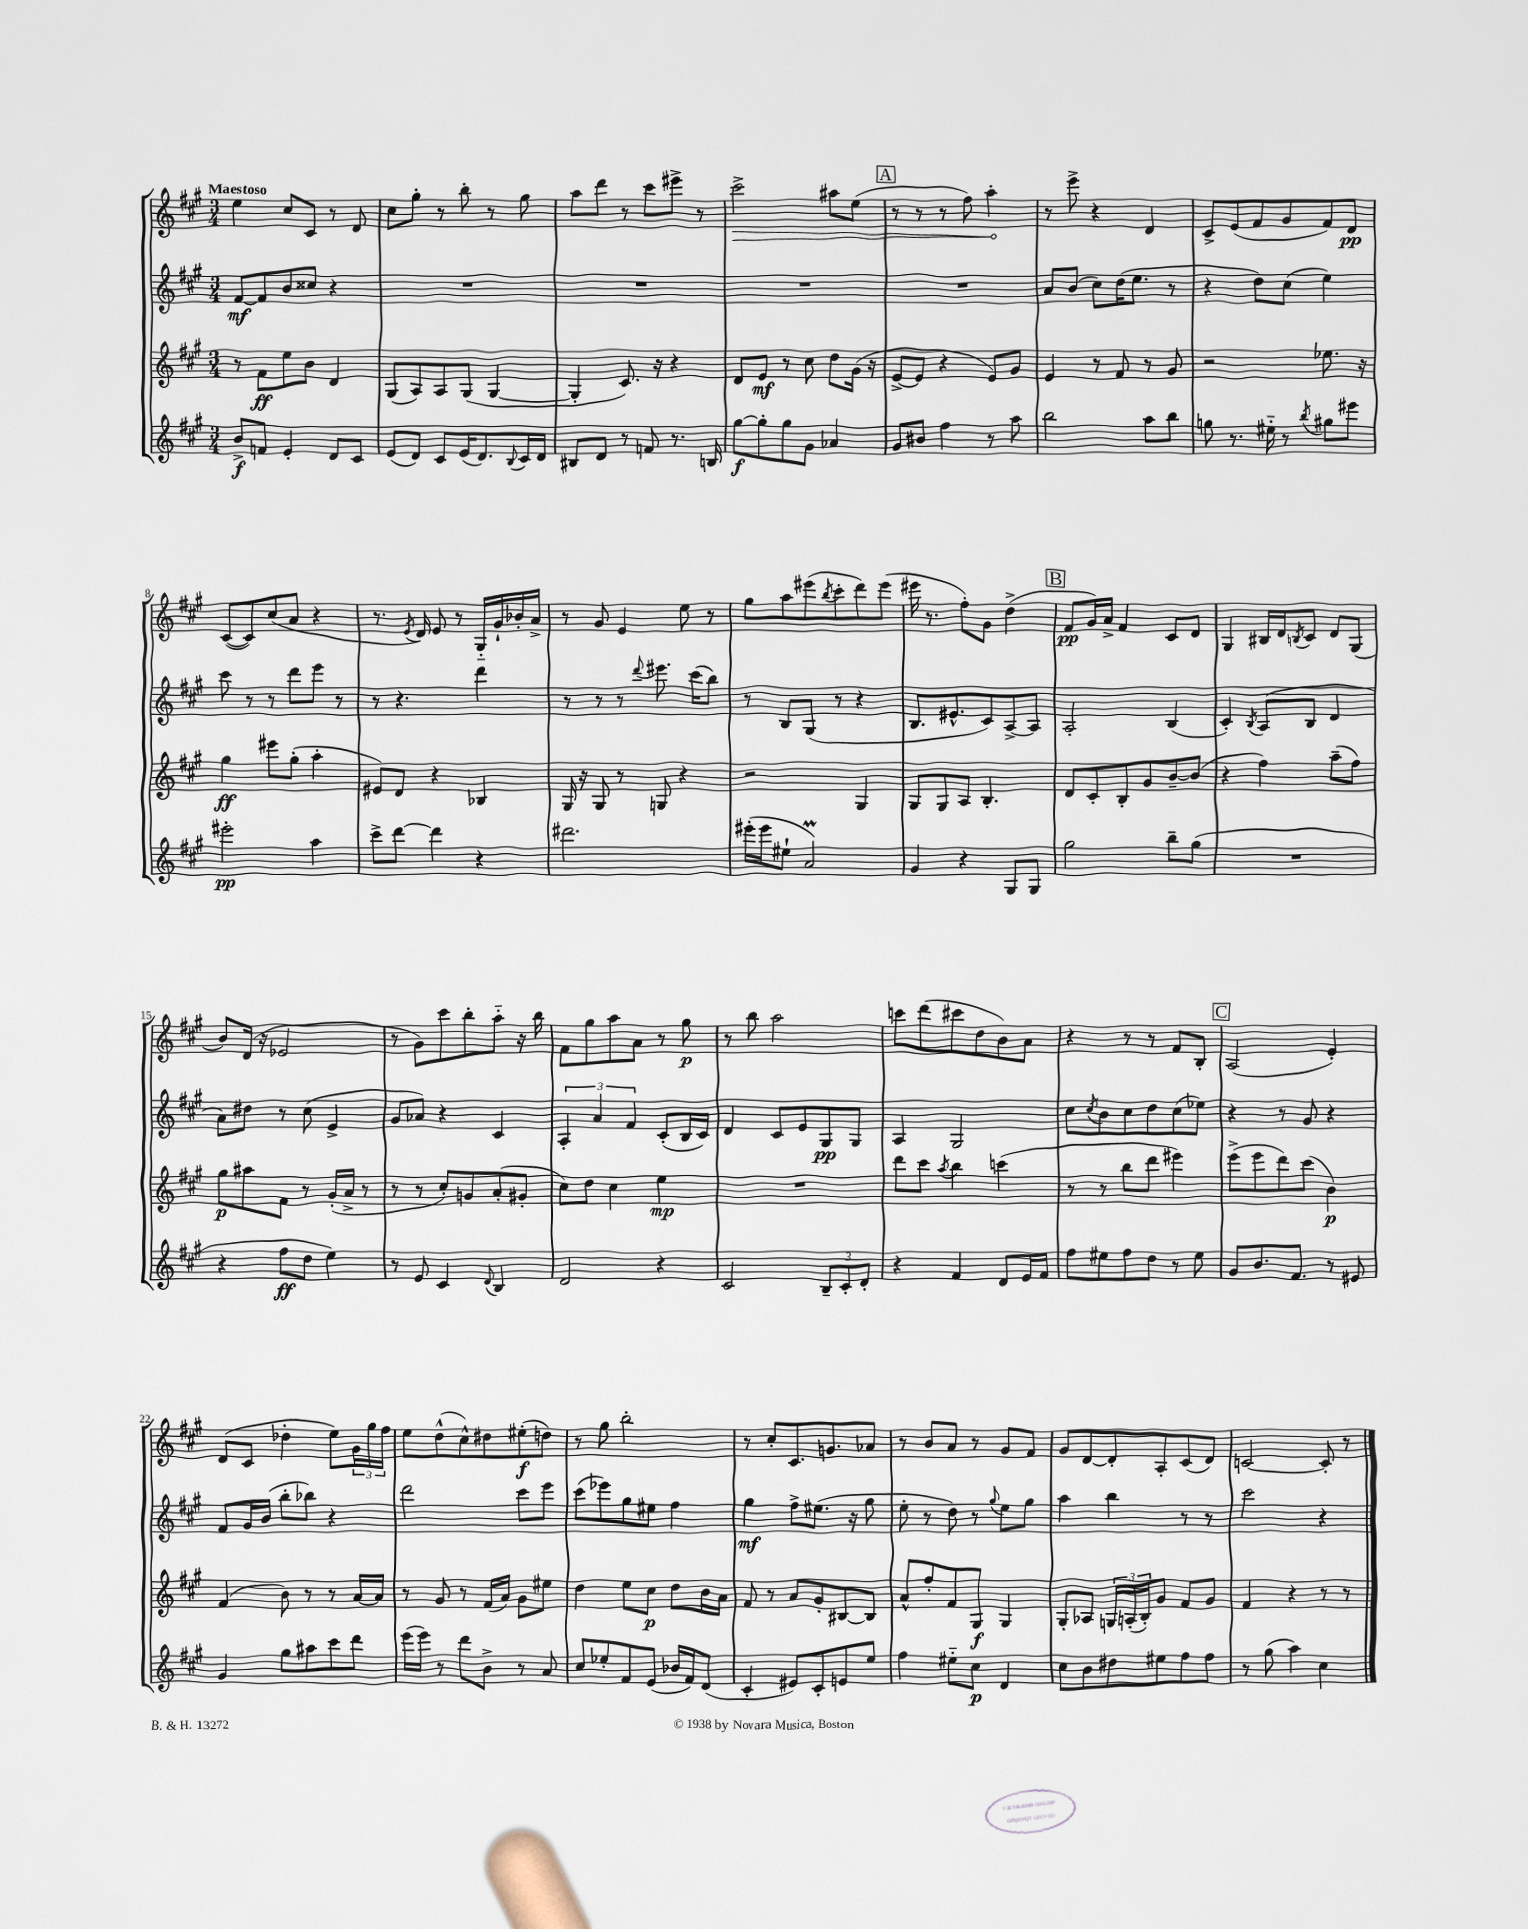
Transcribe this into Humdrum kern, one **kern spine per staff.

**kern	**dynam	**kern	**dynam	**kern	**dynam	**kern	**dynam
*part4	*part4	*part3	*part3	*part2	*part2	*part1	*part1
*staff4	*staff4	*staff3	*staff3	*staff2	*staff2	*staff1	*staff1
*clefG2	*	*clefG2	*	*clefG2	*	*clefG2	*
*k[f#c#g#]	*	*k[f#c#g#]	*	*k[f#c#g#]	*	*k[f#c#g#]	*
*M3/4	*	*M3/4	*	*M3/4	*	*M3/4	*
=1	=1	=1	=1	=1	=1	=1	=1
!	!	!	!	!	!	!LO:TX:a:B:t=Maestoso	!
8b^/L	f	8r	.	[8f#/L	mf	4ee\	.
8fn/J	.	8f#\L	ff	8f#/]	.	.	.
4e'/	.	8ee\	.	8b/	.	8cc#/L	.
.	.	8b\J	.	8cc##X/J	.	8c#/J	.
8d/L	.	4d/	.	4r	.	8r	.
8c#/J	.	.	.	.	.	8d/	.
=2	=2	=2	=2	=2	=2	=2	=2
(8e/L	.	(8G#/L	.	2.r	.	8cc#\L	.
8d/J)	.	8A/)	.	.	.	8gg#'\J	.
8c#/L	.	8A/	.	.	.	8r	.
(16e/K	.	(8G#/J	.	.	.	8bb'\	.
8.d/)	.	.	.	.	.	.	.
.	.	[4G#/	.	.	.	8r	.
8qqB/	.	.	.	.	.	.	.
16c#/L	.	.	.	.	.	8gg#\	.
16d/JJ	.	.	.	.	.	.	.
=3	=3	=3	=3	=3	=3	=3	=3
8B#X/L	.	4G#'/]	.	2.r	.	8aa\L	.
8d/J	.	.	.	.	.	8ddd\J	.
8r	.	8.c#/)	.	.	.	8r	.
8fn/	.	.	.	.	.	8ccc#\L	.
.	.	16r	.	.	.	.	.
8.r	.	4r	.	.	.	8eee#X^\J	.
.	.	.	.	.	.	8r	.
16Bn/	.	.	.	.	.	.	.
=4	=4	=4	=4	=4	=4	=4	=4
!	!	!	!	!	!	!	!LO:HP:b
[8gg#\L	f	8d/L	.	2.r	.	2ccc#^\	>
8gg#'\]	.	8e/J	mf	.	.	.	.
8gg#\	.	8r	.	.	.	.	.
8g#\J	.	8cc#\	.	.	.	.	.
4a-X/	.	8dd\L	.	.	.	8aa#X\L	.
.	.	(16g#\Jk	.	.	.	(8ee\J	.
.	.	16r	.	.	.	.	.
!!LO:REH:place=s1:t=A
=5	=5	=5	=5	=5	=5	=5	=5
8g#/L	.	[8e^/L	.	2.r	.	8r	.
8b#X/J	.	8e/J]	.	.	.	8r	.
4ff#\	.	4r	.	.	.	8r	.
.	.	.	.	.	.	8ff#\)	.
8r	.	8e/L)	.	.	.	4aa'\	.
8aa\	.	8g#/J	.	.	.	.	.
.	.	.	.	.	.	.	]
=6	=6	=6	=6	=6	=6	=6	=6
2bb\	.	4e/	.	8a/L	.	8r	.
.	.	.	.	(8b/J	.	8eee^\	.
.	.	8r	.	8cc#\L)	.	4r	.
.	.	8f#/	.	(16dd\K	.	.	.
.	.	.	.	8.ee\J	.	.	.
8aa\L	.	8r	.	.	.	4d/	.
8bb\J	.	8g#/	.	8r	.	.	.
=7	=7	=7	=7	=7	=7	=7	=7
8ggn\	.	2r	.	4r	.	8c#^/L	.
8.r	.	.	.	.	.	(8e/	.
.	.	.	.	8dd\L)	.	8f#/	.
16ee#X\	.	.	.	.	.	.	.
8r	.	.	.	(8cc#\J	.	8g#/	.
8qbb/	.	.	.	.	.	.	.
8gg#X\L	.	8.ee-X\	.	4ee\)	.	8f#/)	.
8eee#X\J	.	.	.	.	.	8d/J	pp
.	.	16r	.	.	.	.	.
!!LO:LB:g=z
=8	=8	=8	=8	=8	=8	=8	=8
2eee#X'\	pp	4gg#\	ff	8ccc#\	.	([8c#/L	.
.	.	.	.	8r	.	8c#/])	.
.	.	8eee#X\L	.	8r	.	(8cc#/	.
.	.	(8gg#'\J	.	8ddd\L	.	8a/J	.
4aa\	.	4aa'\	.	8eee\J	.	4r	.
.	.	.	.	8r	.	.	.
=9	=9	=9	=9	=9	=9	=9	=9
8ccc#^\L	.	8e#X/L)	.	8r	.	8.r	.
[8ddd\J	.	8d/J	.	4.r	.	.	.
.	.	.	.	.	.	8qe/	.
.	.	.	.	.	.	16d/)	.
4ddd\]	.	4r	.	.	.	8e/	.
.	.	.	.	.	.	8r	.
4r	.	4B-X/	.	4ddd\	.	16G#/LL	.
.	.	.	.	.	.	16g#`/	.
.	.	.	.	.	.	16b-X'/	.
.	.	.	.	.	.	16a^/JJ	.
=10	=10	=10	=10	=10	=10	=10	=10
2.ddd#X\	.	16G#/	.	8r	.	8r	.
.	.	16r	.	.	.	.	.
.	.	8G#/	.	8r	.	8g#/	.
.	.	8r	.	8r	.	4e/	.
.	.	.	.	8qqddd/	.	.	.
.	.	8Gn/	.	8.eee#X\	.	.	.
.	.	4r	.	.	.	8ee\	.
.	.	.	.	(16ccc#\KL	.	.	.
.	.	.	.	8bb\J)	.	8r	.
=11	=11	=11	=11	=11	=11	=11	=11
(16eee#X'\LL	.	2r	.	8r	.	8gg#\L	.
16eee#\J	.	.	.	.	.	.	.
8ee#X`\J	.	.	.	8B/L	.	8aa\	.
2aM/)	.	.	.	(8G#/J	.	(8eee#X\	.
.	.	.	.	.	.	8qbb/	.
.	.	.	.	8r	.	8ccc#'\	.
.	.	4G#/	.	4r	.	8ddd\)	.
.	.	.	.	.	.	(8eee#\J	.
=12	=12	=12	=12	=12	=12	=12	=12
4g#/	.	8G#/L	.	8.B/L	.	16eee#X\	.
.	.	.	.	.	.	8.r	.
.	.	8G#/	.	.	.	.	.
.	.	.	.	8.e#X^^/	.	.	.
4r	.	8A/J	.	.	.	8ff#'\L)	.
.	.	4.B'/	.	8c#/)	.	8g#\J	.
8G#/L	.	.	.	[8A^/	.	(4dd^\	.
8G#/J	.	.	.	8A/J]	.	.	.
!!LO:REH:place=s1:t=B
=13	=13	=13	=13	=13	=13	=13	=13
2gg#\	.	8d/L	.	2A'/	.	8f#/L	pp
.	.	8c#'/	.	.	.	16g#/L)	.
.	.	.	.	.	.	16a^/JJ	.
.	.	8B'/	.	.	.	4f#/	.
.	.	8g#/	.	.	.	.	.
8bb~\L	.	[8b~/	.	(4B/	.	8c#/L	.
(8gg#\J	.	(8b/J]	.	.	.	8d/J	.
=14	=14	=14	=14	=14	=14	=14	=14
2.r	.	4r	.	4c#'/)	.	4G#/	.
.	.	.	.	8qB/	.	.	.
.	.	4ff#\)	.	(8A/L	.	16B#X/LL	.
.	.	.	.	.	.	16d/J	.
.	.	.	.	.	.	8qBn/	.
.	.	.	.	8B/J	.	8c#/J	.
.	.	(8aa~\L	.	4d/	.	8d/L	.
.	.	8ff#\J)	.	.	.	(8G#/J	.
!!LO:LB:g=z
=15	=15	=15	=15	=15	=15	=15	=15
4r	.	8gg#\L	p	8a\L)	.	8b/L)	.
.	.	8aa#X\	.	8dd#X\J	.	(16d/Jk	.
.	.	.	.	.	.	16r	.
8ff#\L	ff	8f#\J	.	8r	.	2e-X/	.
8dd\J	.	8r	.	(8cc#\	.	.	.
4ee\)	.	(16g#'/LL	.	4e^/	.	.	.
.	.	16a^/JJ	.	.	.	.	.
.	.	8r	.	.	.	.	.
=16	=16	=16	=16	=16	=16	=16	=16
8r	.	8r	.	8g#/L	.	8r	.
8e/	.	8r	.	8a-X/J)	.	8g#\L)	.
4c#/	.	8cc#'/L)	.	4r	.	8ccc#\	.
.	.	8gn/	.	.	.	8bb'\	.
8qqd/	.	.	.	.	.	.	.
4B/	.	(8a'/	.	4c#/	.	8aa\J	.
.	.	8g#X'/J	.	.	.	16r	.
.	.	.	.	.	.	16bb\	.
=17	=17	=17	=17	=17	=17	=17	=17
2d/	.	8cc#\L)	.	6A'/	.	8f#\L	.
.	.	8dd\J	.	.	.	8gg#\	.
.	.	.	.	6a/	.	.	.
.	.	4cc#\	.	.	.	8aa\	.
.	.	.	.	6f#/	.	.	.
.	.	.	.	.	.	8a\J	.
4r	.	4ee\	mp	(8c#'/L	.	8r	.
.	.	.	.	16B/L	.	8gg#\	p
.	.	.	.	16c#/JJ)	.	.	.
=18	=18	=18	=18	=18	=18	=18	=18
2c#/	.	2.r	.	4d/	.	8r	.
.	.	.	.	.	.	8bb\	.
.	.	.	.	8c#/L	.	2aa\	.
.	.	.	.	8e/	.	.	.
12B~/L	.	.	.	8G#/	pp	.	.
12c#'/	.	.	.	.	.	.	.
.	.	.	.	8G#/J	.	.	.
12d'/J	.	.	.	.	.	.	.
=19	=19	=19	=19	=19	=19	=19	=19
4r	.	8ddd\L	.	4A/	.	8cccn\L	.
.	.	8ccc#\J	.	.	.	(8ddd\	.
.	.	8qaa/	.	.	.	.	.
4f#/	.	4bb\	.	2G#/	.	8ccc#X\	.
.	.	.	.	.	.	8dd\	.
8d/L	.	(4cccn\	.	.	.	8b\)	.
16e/L	.	.	.	.	.	8a\J	.
16f#/JJ	.	.	.	.	.	.	.
=20	=20	=20	=20	=20	=20	=20	=20
8ff#\L	.	8r	.	8cc#\L	.	4r	.
.	.	.	.	8qcc#/	.	.	.
8ee#X\	.	8r	.	8b\	.	.	.
8ff#\	.	8bb\L	.	8cc#\	.	8r	.
8dd\J	.	8ddd\J	.	8dd\	.	8r	.
8r	.	4eee#X\)	.	(8cc#\	.	8f#/L	.
8ee#\	.	.	.	8ee-X\J)	.	8B'/J	.
!!LO:REH:place=s1:t=C
=21	=21	=21	=21	=21	=21	=21	=21
8g#/L	.	(8eee^\L	.	4r	.	(2A/	.
8.b/	.	8eee\	.	.	.	.	.
.	.	8ddd\)	.	8r	.	.	.
8.f#/J	.	.	.	.	.	.	.
.	.	(8ccc#\J	.	8g#/	.	.	.
8r	.	4b\)	p	4r	.	4e'/)	.
8e#X/	.	.	.	.	.	.	.
!!LO:LB:g=z
=22	=22	=22	=22	=22	=22	=22	=22
4g#/	.	(4f#/	.	8f#/L	.	(8d/L	.
.	.	.	.	16g#/L	.	8c#/J	.
.	.	.	.	(16b/JJ	.	.	.
8gg#\L	.	8b\)	.	8bb'\L	.	4dd-X'\	.
8aa#X\	.	8r	.	8bb-X\J)	.	.	.
8ccc#\	.	8r	.	4r	.	8ee\L)	.
8ddd\J	.	[16a/LL	.	.	.	24g#\L	.
.	.	.	.	.	.	24gg#\	.
.	.	16a/JJ]	.	.	.	.	.
.	.	.	.	.	.	24ff#\JJ	.
=23	=23	=23	=23	=23	=23	=23	=23
(16eee\LL	.	8r	.	2ddd\	.	8ee\L	.
16eee\JJ)	.	.	.	.	.	.	.
8r	.	8g#/	.	.	.	(8dd^^\	.
8ddd\L	.	8r	.	.	.	8cc#^^\)	.
8b^\J	.	(16f#/LL	.	.	.	8dd#X\	.
.	.	16a/JJ)	.	.	.	.	.
8r	.	8g#\L	.	8ccc#\L	.	(8ee#X'\	f
8a/	.	8ee#X\J	.	8eee\J	.	8ddn\J)	.
=24	=24	=24	=24	=24	=24	=24	=24
8cc#/L	.	4dd\	.	(8ccc#\L	.	8r	.
8ee-X'/	.	.	.	8eee-X\)	.	8gg#\	.
8f#/	.	8ee\L	.	8gg#\	.	2bb'\	.
(8e/J	.	8cc#\J	p	8ee#X\J	.	.	.
16b-X/LL	.	8dd\L	.	4ff#\	.	.	.
16f#/J)	.	.	.	.	.	.	.
(8d/J	.	16b\L	.	.	.	.	.
.	.	16a\JJ	.	.	.	.	.
=25	=25	=25	=25	=25	=25	=25	=25
4c#'/	.	8f#/	.	4gg#\	mf	8r	.
.	.	8r	.	.	.	8cc#'/L	.
8e#X/L)	.	8a/L	.	8ff#^\L	.	8.c#/	.
8c#'/	.	8g#'/	.	(8.ee#X\J	.	.	.
.	.	.	.	.	.	8.gn/	.
8en/	.	[8B#X/	.	.	.	.	.
.	.	.	.	16r	.	.	.
8ee/J	.	8B#/J]	.	8gg#\	.	8a-X/J	.
=26	=26	=26	=26	=26	=26	=26	=26
4ff#\	.	8a^^/L	.	8ee'\	.	8r	.
.	.	8ff#'/	.	8r	.	8b/L	.
8ee#X\L	.	8f#/	.	8dd\)	.	8a/J	.
8cc#\J	p	8G#/J	f	8r	.	8r	.
.	.	.	.	8qqgg#/	.	.	.
4d/	.	4G#/	.	8ee\L	.	8g#/L	.
.	.	.	.	8gg#\J	.	8f#/J	.
=27	=27	=27	=27	=27	=27	=27	=27
8cc#\L	.	8G#'/L	.	4aa\	.	8g#/L	.
8b\	.	8A-X/J	.	.	.	[8d/	.
8dd#X\	.	24Gn/LL	.	4bb\	.	8d'/]	.
.	.	(24An'/	.	.	.	.	.
.	.	24B'/J)	.	.	.	.	.
8ee#X\	.	8g#/J	.	.	.	8A'/	.
8ff#\	.	8f#/L	.	8r	.	(8c#/	.
8ff#\J	.	8g#/J	.	8r	.	8d/J)	.
=28	=28	=28	=28	=28	=28	=28	=28
8r	.	4f#/	.	2ccc#\	.	[2cn/	.
(8gg#\	.	.	.	.	.	.	.
4aa\)	.	4r	.	.	.	.	.
4cc#\	.	8r	.	4r	.	8c'/]	.
.	.	8r	.	.	.	8r	.
==	==	==	==	==	==	==	==
*-	*-	*-	*-	*-	*-	*-	*-
